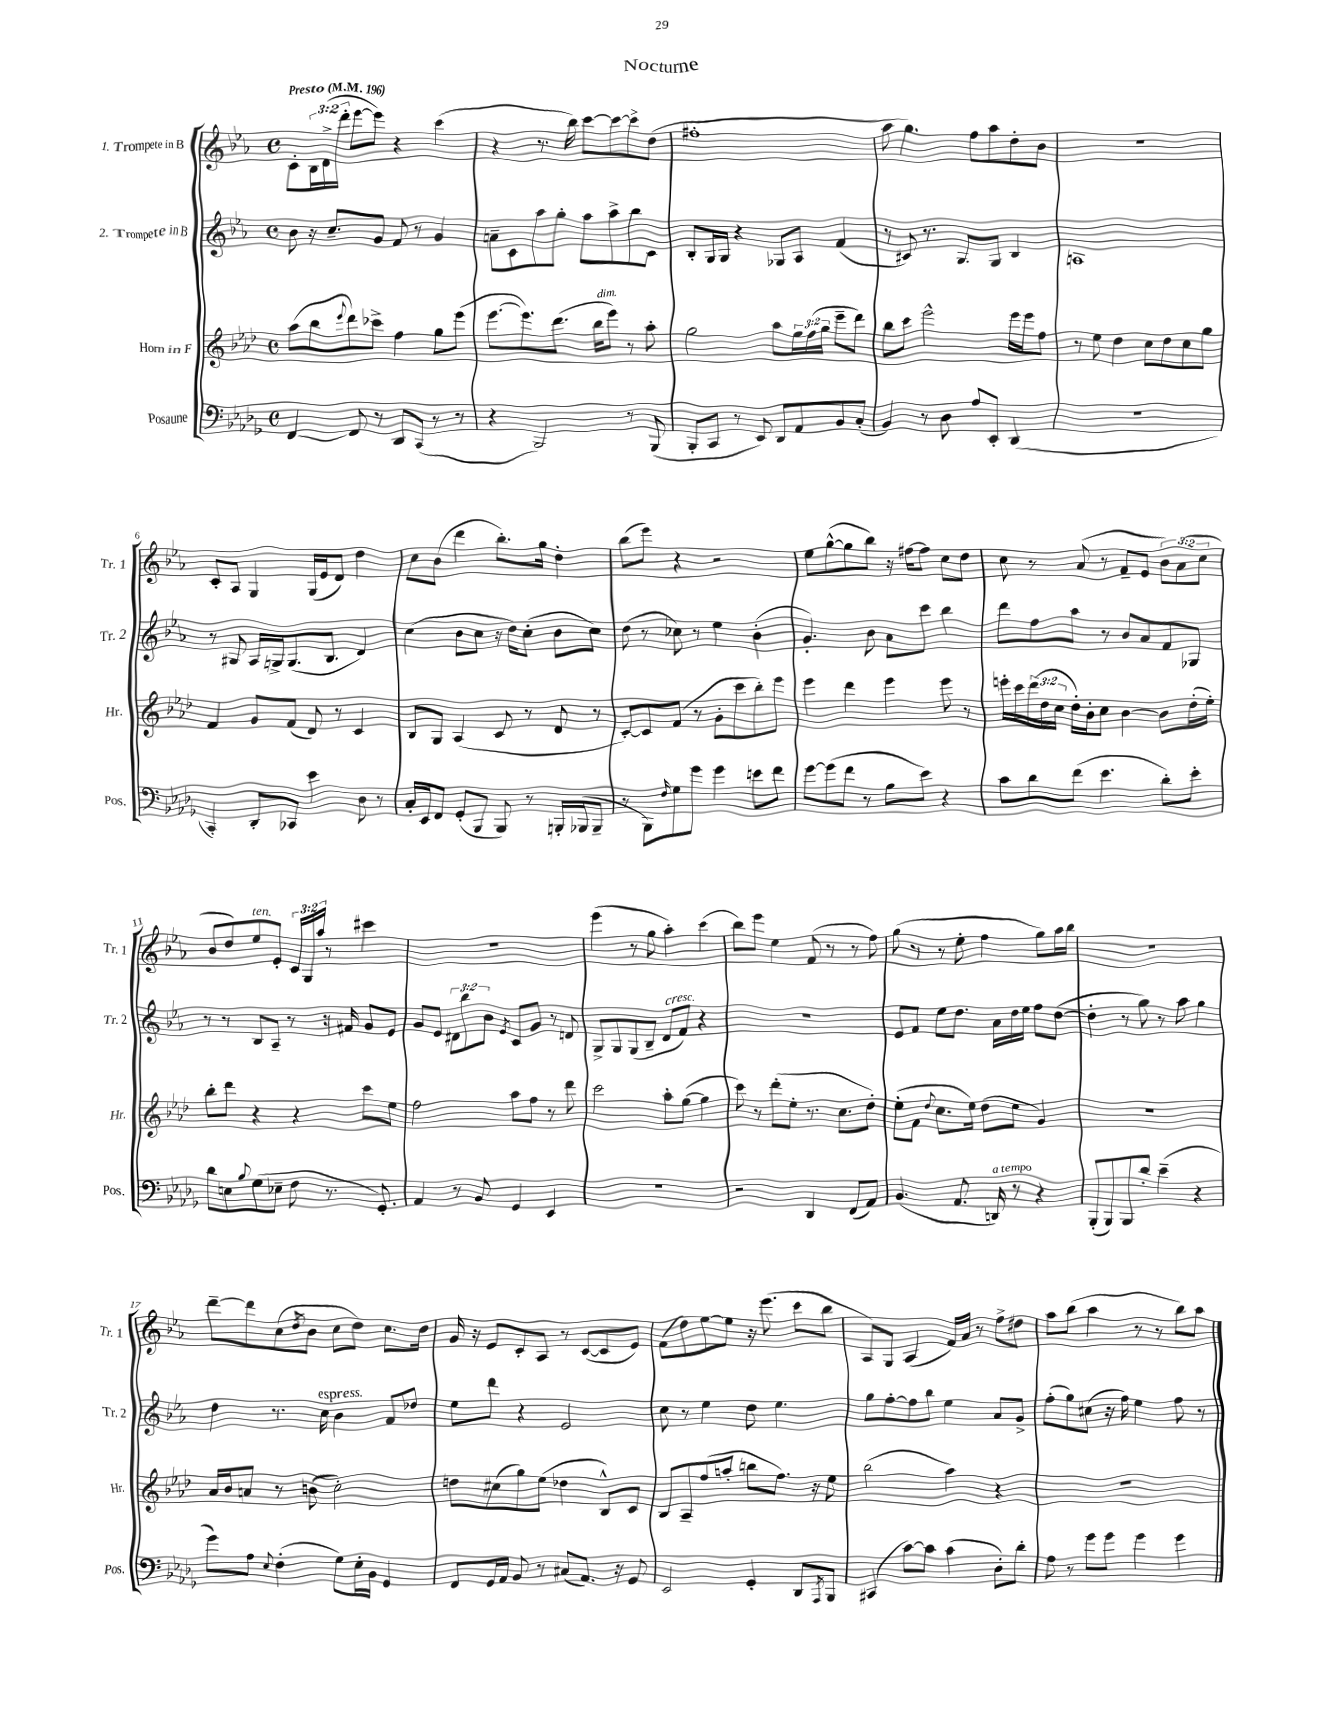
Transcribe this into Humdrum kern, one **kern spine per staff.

**kern	**kern	**kern	**kern
*part4	*part3	*part2	*part1
*staff4	*staff3	*staff2	*staff1
*I"Posaune	*I"Horn in F	*I"2. Trompete in B	*I"1. Trompete in B
*I'Pos.	*I'Hr.	*I'Tr. 2	*I'Tr. 1
*clefF4	*clefG2	*clefG2	*clefG2
*k[b-e-a-d-g-]	*k[b-e-a-d-]	*k[b-e-a-]	*k[b-e-a-]
*M4/4	*M4/4	*M4/4	*M4/4
*met(c)	*met(c)	*met(c)	*met(c)
*MM196	*MM196	*MM196	*MM196
=1	=1	=1	=1
!	!	!	!LO:TX:a:B:t=Presto
[4FF/	(8aa-\L	8b-\	8c'\L
.	8bb-\	16r	24B-\L
.	.	.	(24d^\
.	.	8.cc~/L	.
.	.	.	24ddd'\JJ
.	8qqeee-/	.	.
8FF/]	8ddd-\)	.	[8eee-\L
8r	8ccc-X^\J	8g/J	8eee-\J])
8DD-/L	4ff\	8f/	4r
(8CC/J	.	8r	.
8r	8gg\L	4g/	(4ccc\
8r	(8eee-\J	.	.
=2	=2	=2	=2
4r	[8.eee-\L	8an~\L	4r
.	.	8c\	.
.	8.eee-\])	.	.
2BBB-/)	.	8aa-\	8.r
.	(8.ddd-\J	8gg'\J	.
.	.	.	16bb-\)
.	.	8aa-\L	[8ccc\L
!	!LO:TX:a:i:t=dim.	!	!
.	16bb-\KL	.	.
.	8eee-\J)	8aa-^\	8ccc\_
8r	8r	8bb-\	8ccc^\]
(8BBB-/	8aa-'\	8c\J	(8dd\J
=3	=3	=3	=3
8BBB-'/L	2gg\	8B-'/L	1ff#X'
8CC/J	.	16G/L	.
.	.	16G/JJ	.
8r	.	4r	.
8EE-/)	.	.	.
8DD-/L	8aa-\L	8G-X/L	.
8AA-/	24gg\L	8A-/J	.
.	(24ff\	.	.
.	24gg\JJ	.	.
8BB-/	8eee-~\L	(4f/	.
(8C'/J	8ddd-\J)	.	.
=4	=4	=4	=4
4BB-/)	8bb-\L	8r	8aa-\
.	8ccc\J	8c#X/)	4.gg\)
8r	2eee-^^\	8.r	.
8D-\	.	.	.
.	.	8.G/L	.
8A-/L	.	.	8ff\L
8EE-'/J	.	8G/J	8aa-\
(4DD-/	16eee-\LL	4B-/	8dd'\
.	16eee-\J	.	.
.	8ff\J	.	8b-\J
=5	=5	=5	=5
1r	8r	1An	1r
.	8ee-\	.	.
.	4dd-\	.	.
.	8cc\L	.	.
.	8dd-\	.	.
.	8cc\	.	.
.	8gg\J	.	.
!!LO:LB:g=z
=6	=6	=6	=6
4CC'/)	4f/	8r	8c'/L
.	.	8G#X/	8A-/J
8DD-'/L	8g/L	16A-/LL	4G/
.	.	16Gn^/J	.
8CC-X/J	(8f/J	(8.G/	.
4e-\	8d-/)	.	(16G/LL
.	.	8.B-/J	16e-/J
.	8r	.	8d/J)
8D-\	4c/	4d/)	4dd\
8r	.	.	.
=7	=7	=7	=7
16C'/LL	8B-/L	(4cc\	8cc\L
16EE-/J	.	.	.
8FF/J	8G/J	.	(8b-\J
(8GG-'/L	(4A-/	8b-\L	4ddd\
8BBB-/J	.	8cc\J	.
8BBB-/)	8c/	16r	8.bb-'\L)
.	.	16dd\KL)	.
8r	8r	(8cc'\J	.
.	.	.	16gg\Jk
16BBBn'/LL	8d-/	8b-\L	4dd'\
(16BBB-X/J	.	.	.
8BBB-~/J	8r	8cc\J)	.
=8	=8	=8	=8
8r	[8c'/L)	(8dd\	(8bb-\L
8BBB-\L)	8c/]	8r	8eee-\J)
16qqF/	.	.	.
8G-\	(8f/J	8cc-X\)	4r
8g-\J	8r	8r	.
4g-\	8g'\L	4ee-\	2r
.	8ccc\	.	.
8en\L	8bb-'\)	(4b-'\	.
8f\J	8eee-\J	.	.
=9	=9	=9	=9
[8g-\L	4eee-\	4.g'/)	8ee-\L
(8g-\]	.	.	([8gg^^\
8f\J	4ddd-\	.	8gg\]
8r	.	8b-\	8bb-\J)
8B-\L	4eee-\	8a-\L	16r
.	.	.	[16ff#X\KL
8e-\J)	.	8ccc\J	8ff#\J]
4r	8eee-\	4bb-\	8cc\L
.	8r	.	8dd\J
=10	=10	=10	=10
8c\L	16eeen'\LL	8ddd\L	8cc\
.	16ccc\	.	.
8d-\	(24ddd-\	8ff\	8r
.	24dd-\	.	.
.	24cc\JJ	.	.
(8f\J	16dd-'\LL)	8aa-\J	(8a-/
.	16b-'\J	.	.
4.e-\	8cc\J	8r	8r
.	[4b-\	8b-/L	8f~/L
.	.	8a-/	8e-/J
8d-'\L)	8b-\L]	8f/	12b-\L)
.	.	.	(12a-\
8e-'\J	(16dd-'\L	8G-X/J	.
.	.	.	12cc\J
.	16ee-'\JJ)	.	.
!!LO:LB:g=z
=11	=11	=11	=11
8d-\L	8bb-'\L	8r	8b-/L
8En\	8ddd-\J	8r	8dd/)
8qqB-/	.	.	.
!	!	!	!LO:TX:a:i:t=ten.
(8G-\	4r	8B-/L	8ee-/
8E-X~\J	.	8A-~/J	8e-'/J
8F\	4r	8r	24c/LL
.	.	.	24G/
.	.	.	24aa-/JJ
8.r	.	16r	8r
.	.	16f#X/	.
.	8ccc\L	8g/L	4ccc#X\
8.GG-'/)	.	.	.
.	8ee-\J	8e-/J	.
=12	=12	=12	=12
4AA-/	2ff\	8g/L	1r
.	.	8e-/J	.
8r	.	12d#X\L	.
.	.	12bb-\	.
8BB-/	.	.	.
.	.	12b-\J	.
.	.	8qe-/	.
4GG-/	8aa-\L	8c/L	.
.	8ff\J	8g/J	.
4EE-/	8r	8r	.
.	8ddd-\	8dn/	.
=13	=13	=13	=13
1r	2ccc\	8G^/L	(4eee-\
.	.	8G/	.
.	.	(8G/	8r
.	.	8B-~/J	8gg\
!	!	!LO:TX:a:i:t=cresc.	!
.	8aa-'\L	8d/L	4aa-'\)
.	([8gg\J	8f/J)	.
.	4gg\]	4r	(4ccc\
=14	=14	=14	=14
2r	8ccc\)	1r	8bb-\L)
.	8r	.	8eee-\J
.	(8ddd-'\L	.	4ee-\
.	8ee-'\J	.	.
4DD-/	8.r	.	(8f/
.	.	.	8r
.	8.cc\L	.	.
(8FF/L	.	.	8r
8AA-/J)	8dd-'\J)	.	8ff\)
=15	=15	=15	=15
(4.BB-/	(8ee-'\L	8e-/L	(8gg\
.	8f\J	8f/J	8r
.	8qqdd-/	.	.
.	8.cc\L	8ee-\L	8r
8.AA-/	.	8.dd\J	8ee-'\
.	16ee-\Jk)	.	.
.	(8dd-\L	.	4ff\
!LO:TX:a:i:t=a tempo	!	!	!
16DDn/)	.	16a-\LL	.
8r	8ee-\J	16dd\	.
.	.	16ee-\JJ	.
4r	4g/)	8ff\L	8gg\L)
.	.	([8dd\J	16aa-\L
.	.	.	16bb-\JJ
=16	=16	=16	=16
(8BBB-'/L	1r	4dd'\]	1r
8BBB-/)	.	.	.
8BBB-/	.	8r	.
8d-'/J	.	8gg\)	.
(4e-~\	.	8r	.
.	.	8aa-\	.
4r	.	4gg\	.
!!LO:LB:g=z
=17	=17	=17	=17
8g-\L)	16a-/LL	4dd\	[8ddd~\L
.	16b-/J	.	.
8A-\J	8an/J	.	8ddd\]
8qqE-/	.	.	.
(4F'\	8r	8.r	(8cc\
.	.	.	8qdd/
.	(8bn\	.	8b-\J
!	!	!LO:TX:a:i:t=espress.	!
.	.	16cc\	.
8G-\L)	2cc'\)	4b-\	8cc\L
16E-'\L	.	.	8dd\J)
16BB-\JJ	.	.	.
4GG-/	.	8f/L	8.cc\L
.	.	8dd-X/J	.
.	.	.	16dd\Jk
=18	=18	=18	=18
8FF/L	8ddn\L	8ee-\L	16g/
.	.	.	16r
16GG-/L	(8cc#X\	8ddd\J	8e-/L
16AA-/JJ	.	.	.
8BB-/	8gg\)	4r	8c'/
8r	(8ee-\J	.	8A-/J
(8C#X/L	4dd-X\	2e-/	8r
8.AA-/J)	.	.	([8c/L
.	8B-^^/L)	.	8c/]
16r	.	.	.
8GG-/	8c/J	.	8e-/J)
=19	=19	=19	=19
2EE-/	8B-/L	8cc\	(8f\L
.	8A-~/	8r	8dd\)
.	(8ff/	4ee-\	[8ee-\
.	8aan'/J	.	8ee-\J]
4GG-'/	8bbn\L	8dd\	16r
.	.	.	(8.eee-\
.	8.ff\J)	4.ee-\	.
8DD-/L	.	.	8ccc\L
.	16r	.	.
8qAAA-/	.	.	.
8BBB-/J	8ee-\	.	8bb-\J
=20	=20	=20	=20
(4CC#X/	(2bb-\	8gg\L	8A-/L)
.	.	[8ff'\	8G/J
[8c\L)	.	8ff\]	(4A-/
8c\J]	.	8bb-\J	.
(4c\	4aa-\)	4ee-\	16f/LL)
.	.	.	16a-/JJ
.	.	.	8r
8D-'\L)	4r	8a-/L	8ff^\L
8d-'\J	.	8g^/J	8dd#X\J
=21	=21	=21	=21
8A-\	1r	(8ff'\L	8aa-\L
8r	.	8gg\)	(8bb-\J
8g-\L	.	(8cc#X\J	4aa-\
8g-\J	.	16r	.
.	.	16ff\)	.
4g-\	.	4ee-\	8r
.	.	.	8r
4g-\	.	8ff\	8bb-\L)
.	.	8r	8aa-\J
==	==	==	==
*-	*-	*-	*-
